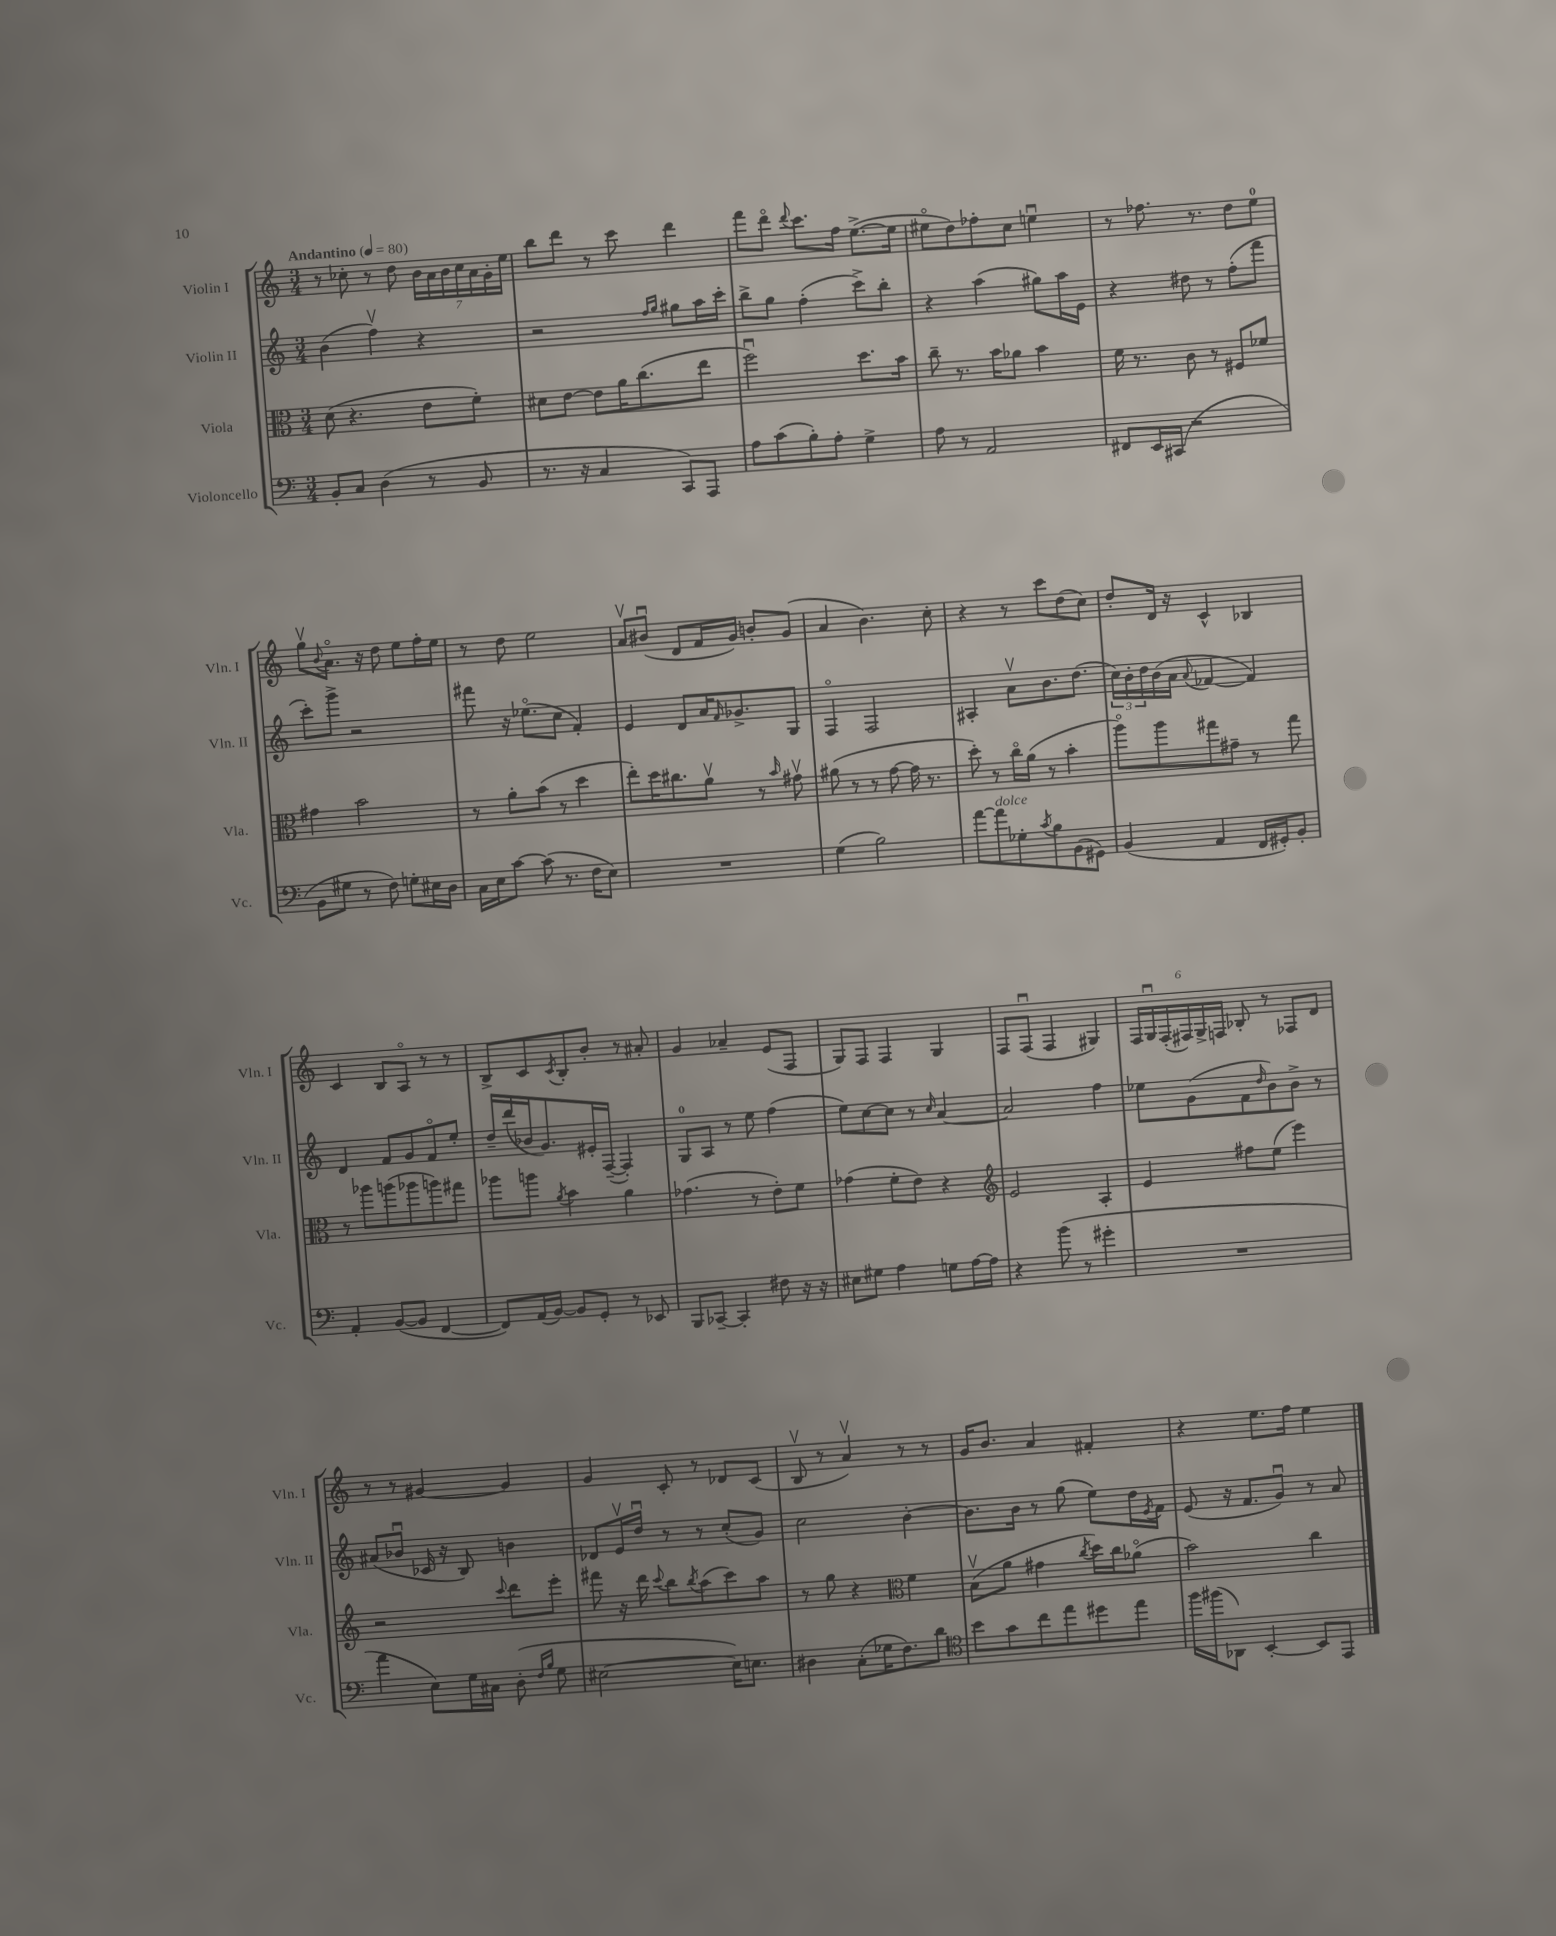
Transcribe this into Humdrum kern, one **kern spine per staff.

**kern	**kern	**kern	**kern
*part4	*part3	*part2	*part1
*staff4	*staff3	*staff2	*staff1
*I"Violoncello	*I"Viola	*I"Violin II	*I"Violin I
*I'Vc.	*I'Vla.	*I'Vln. II	*I'Vln. I
*clefF4	*clefC3	*clefG2	*clefG2
*k[]	*k[]	*k[]	*k[]
*M3/4	*M3/4	*M3/4	*M3/4
*MM80	*MM80	*MM80	*MM80
=1	=1	=1	=1
!	!	!	!LO:TX:a:B:t=Andantino
8BB'/L	(8d\	(4b\	8r
8C/J	4.r	.	8cc-X'\
(4D\	.	4ffv\)	8r
.	.	.	8dd\
8r	8e\L	4r	28b\LL
.	.	.	28a\
.	.	.	28b\
.	.	.	28cc-\
8BB/	8f'\J)	.	.
.	.	.	28a\
.	.	.	28g'\
.	.	.	28ee\JJ
=2	=2	=2	=2
8.r	8d#X\L	2r	8bb\L
.	[8e\J	.	8ddd\J
16r	.	.	.
4C/	8e\L]	.	8r
.	16a\K	.	8ccc\
.	(8.cc\	.	.
.	.	16qqff/LL	.
.	.	16qqgg/JJ	.
8CC/L)	.	8gg#X\L	4ddd\
8AAA/J	8ee\J	16aa\L	.
.	.	16ccc'\JJ	.
=3	=3	=3	=3
8A\L	2ffu\)	8bb^\L	8fff\L
(8c\	.	8gg\J	8ddd\J
.	.	.	8qqddd/
8B'\)	.	(4ff'\	8.ccc\L
8A'\J	.	.	.
.	.	.	16ff\Jk
4G^\	8.dd\L	8ccc^\L)	([8.ee^\L
.	.	8bb'\J	.
.	16b\Jk	.	16ee\Jk]
=4	=4	=4	=4
8A\	8cc~\	4r	8ee#X\L
8r	8.r	.	8dd\)
2AA/	.	(4aa\	8ff-X'\
.	16b\KL	.	.
.	8a-X\J	.	8cc\J
.	4b\	8gg#X\L)	4eenu\
.	.	16aa\L	.
.	.	16e\JJ	.
=5	=5	=5	=5
8FF#X/L	16f\	4r	8r
.	8.r	.	.
16EE/L	.	.	8.ff-X\
(16CC#X/JJ	.	.	.
2r	8c\	8dd#X\	.
.	.	.	8.r
.	8r	8r	.
.	8F#X/L	(8ff'\L	8dd\L
.	8f-X/J	8fff\J	8ee\J
!!LO:LB:g=z
=6	=6	=6	=6
8BB\L	4g#X\	8ccc'\L)	8ggv\L
.	.	.	8qqb/
8G#X\J	.	8ggg^\J	8.a\J
8r	2b\	2r	.
.	.	.	16r
8F\)	.	.	8dd\
8Gn'\L	.	.	8ee\L
16E#X\L	.	.	16ff'\L
16D\JJ	.	.	16ee\JJ
=7	=7	=7	=7
16C\LL	8r	8fff#X\	8r
16E\J	.	.	.
[8c\J	8a'\L	16r	8dd\
.	.	(8.ee-X\L	.
(8c\]	(8b\J	.	2ee\
8.r	8r	8cc\J	.
.	4dd\	4f'/)	.
16F\KL	.	.	.
8E\J)	.	.	.
=8	=8	=8	=8
2.r	8ee'\L)	4e/	8av/L
.	16dd\K	.	(8b#Xu/J
.	8.cc#X\	.	.
.	.	8d/L	8d/L
.	8av\J	16a/K	16f/L
.	.	16qqf/	.
.	.	8.g-X^/	16g/JJ)
.	8r	.	8bn'/L
.	16qqb/	.	.
.	8g#Xv\	8G/J	(8g/J
=9	=9	=9	=9
(4G\	(8a#X\	4F/	4a/
.	8r	.	.
2B\)	8r	2F/	4.b\)
.	[8g\	.	.
.	16g\]	.	.
.	8.r	.	.
.	.	.	8cc'\
=10	=10	=10	=10
[8a\L	8dd'\)	4A#X'/	4r
!LO:TX:a:i:t=dolce	!	!	!
8a\]	8r	.	.
8G-X'\	16cc\LL	8av\L	8r
.	(16a\JJ	.	.
8qc/	.	.	.
8B\	8r	8.b\	8ccc\L
(8BB\	4b'\	.	(8dd\
.	.	(8.dd\J	.
8GG#X\J)	.	.	8cc\J)
=11	=11	=11	=11
(4BB/	8aa\L)	24cc\LL)	8dd'/L
.	.	24b'\	.
.	.	24dd\	.
.	8aa\	(16b\	16d/Jk
.	.	16a\JJ	16r
.	.	8qqa/	.
4AA/	8gg#X\	[4f-X/	4c^^/
.	8g#X~\J	.	.
16FF/LL	8r	4f-/])	4B-X/
16GG#X'/J)	.	.	.
8BB'/J	8gg#\	.	.
!!LO:LB:g=z
=12	=12	=12	=12
4AA'/	8r	4d/	4c/
.	8aa-X\L	.	.
([8BB/L	(8aan\	8f/L	8B/L
8BB/J]	8aa-X\	8g/	8A/J
[4FF/	8aan\)	8f/	8r
.	8gg#X\J	8ee'/J	8r
=13	=13	=13	=13
8FF/L])	8aa-X\L	16dd~/LL	8B^/L
.	.	(16ddd/	.
(16AA/L	8aan\J	16b-X/J	8c/
[16BB/JJ)	.	8.g/)	.
.	8qa/	.	8qc/
8BB/L]	4b\	.	8B'/
8GG'/J	.	16e#X'/L	8b'/J
.	.	([16F~/JJ	.
8r	4a\	4F'/])	8r
8EE-X/	.	.	8a#X'/
=14	=14	=14	=14
8BBB/L	(4.g-X\	8G/L	4g/
[8CC-X~/J	.	8A/J	.
4CC-'/]	.	8r	4a-X~/
.	8r	8ee\	.
8F#X\	8e'\L)	(4ff\	(8e/L
16r	8f\J	.	8F/J
16r	.	.	.
=15	=15	=15	=15
8E#X\L	(4g-X\	8ee\L)	8G/L)
8G#X\J	.	[8cc\	8F/J
4A\	8f'\L	8cc\J]	4F/
.	8e\J)	8r	.
.	.	16qqcc/	.
8Gn\L	4r	[4a/	4G/
[16A\L	.	.	.
16A\JJ]	.	.	.
=16	=16	=16	=16
*	*clefG2	*	*
4r	2e/	2a/]	8F/L
.	.	.	(8Fu/J
(8b\	.	.	4F/
8r	.	.	.
4g#X'\	4A'/	4ff\	4G#X/)
=17	=17	=17	=17
2.r	4e/	8ee-X\L	24F/LL
.	.	.	24Gu/
.	.	.	(24F'/
.	.	(8g\	24F#X/)
.	.	.	24G^/
.	.	.	24Fn/JJ
.	8ff#X\L	8f\	8B-X'/
.	.	16qqdd/	.
.	(8ee\J	8b\)	8r
.	4eee\)	8b^\J	8F-X/L
.	.	8r	8d/J
!!LO:LB:g=z
=18	=18	=18	=18
4a\	2r	(8a#X/L	8r
.	.	8b-Xu/J	8r
8E\L)	.	16c-X/	[4g#X/
.	.	16r	.
16G\L	.	8B/)	.
16C#X\JJ	.	.	.
.	8qqccc/	.	.
(8D'\	8ddd\L	4bn\	4g#/]
16qqF/LL	.	.	.
16qqB/JJ	.	.	.
8G\	8eee'\J	.	.
=19	=19	=19	=19
[2E#X\	8fff#X\	8d-X/L	4g/
.	16r	16ev/L	.
.	16ddd\	16ddu/JJ	.
.	8qqccc/	.	.
.	8bb\L	8r	8c'/
.	8qbb/	.	.
.	(8aa\	8r	8r
16E#\KL])	8ccc\)	(8cc'/L	8d-X/L
8.En\J	.	.	.
.	8aa\J	8g/J)	(8c/J
=20	=20	=20	=20
4D#X\	8r	2cc\	8Bv/
.	8gg\	.	8r
(8C'\L	4r	.	4av/)
16G-X\K	.	.	.
8.F\)	.	.	.
*	*clefC3	*	*
.	4f\	[4b'\	8r
8d\J	.	.	8r
=21	=21	=21	=21
*clefC4	*	*	*
8b\L	(8Bv\L	8.b\L]	16g/KL
.	.	.	8.b/J
8g\	8a\J	.	.
.	.	16b\Jk	.
8cc\	4g#X\	8r	4a/
8ee\	.	(8gg\	.
.	8qcc/	.	.
8dd#X\	16dd\LL)	8ee\L)	4f#X'/
.	16cc\J	.	.
8ee\J	(8a-X\J	16dd\L	.
.	.	8qe/	.
.	.	16f\JJ	.
=22	=22	=22	=22
16ff\LL	2b\)	(8e/	4r
(16ff#X\J	.	.	.
8AA-X\J)	.	16r	.
.	.	8.f/L	.
[4BB'/	.	.	8.ee\L
.	.	8gu/J)	.
.	.	.	16ff\Jk
8BB/L]	4cc\	8r	4ee\
8EE/J	.	8a/	.
==	==	==	==
*-	*-	*-	*-
